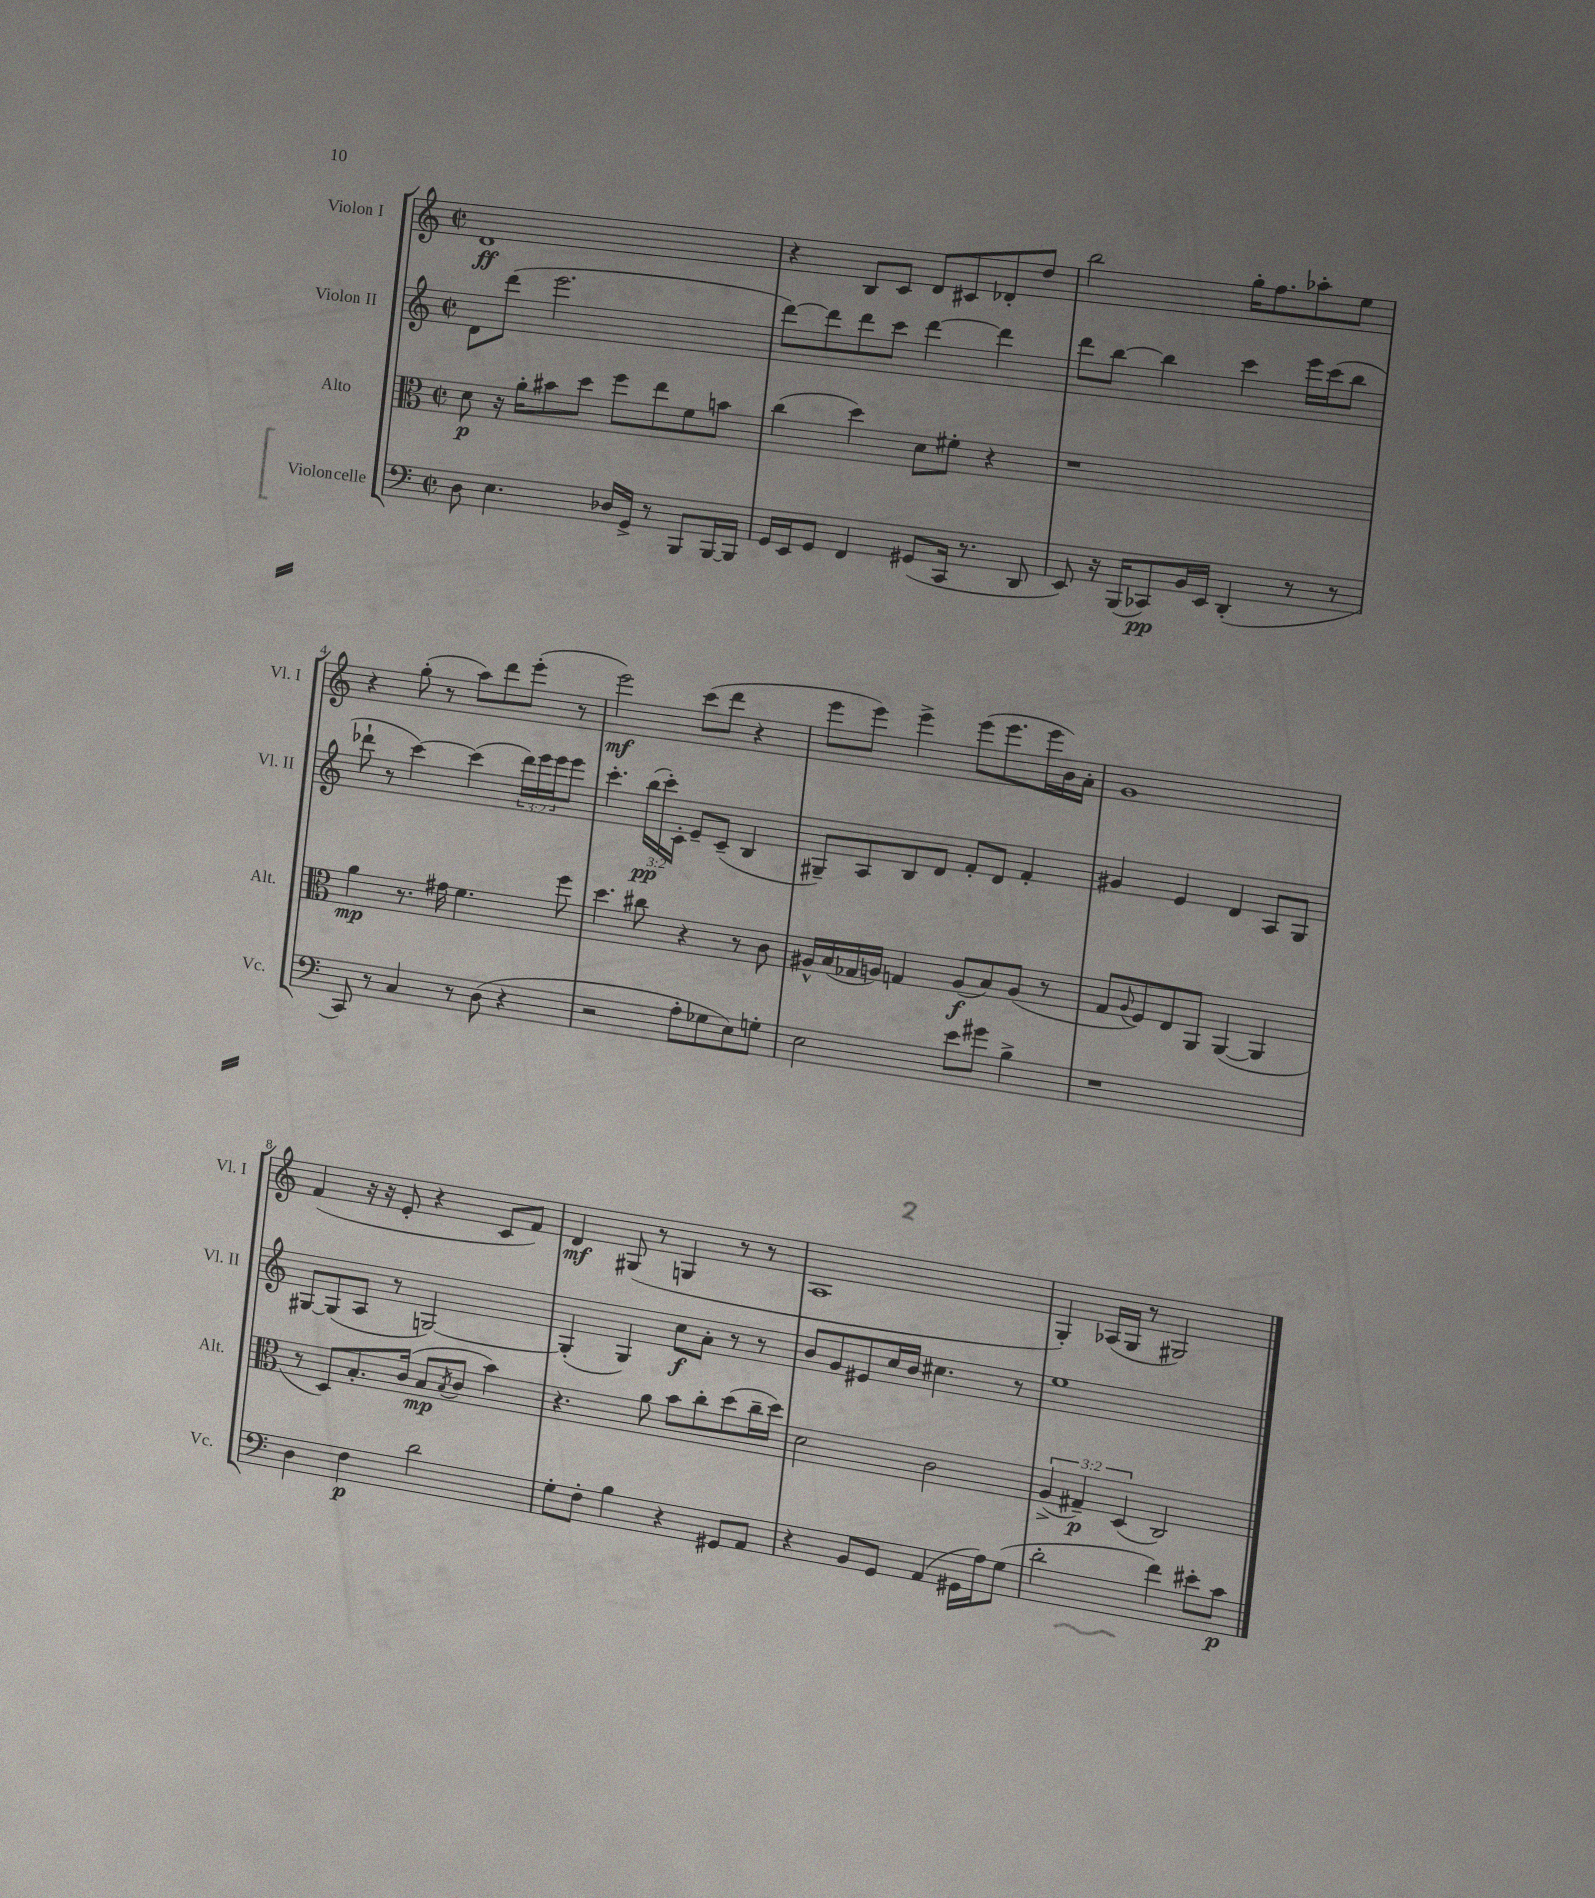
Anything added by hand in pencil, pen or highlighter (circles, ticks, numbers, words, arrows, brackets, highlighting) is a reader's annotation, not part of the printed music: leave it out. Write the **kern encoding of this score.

**kern	**kern	**kern	**kern
*staff4	*staff3	*staff2	*staff1
*clefF4	*clefC3	*clefG2	*clefG2
*k[]	*k[]	*k[]	*k[]
*M2/2	*M2/2	*M2/2	*M2/2
*met(c|)	*met(c|)	*met(c|)	*met(c|)
8D\	8d\	8d\L	1d
4.E\	16r	(8ddd\J	.
.	16a'\LK	.	.
.	8b#\	2.eee\	.
.	8dd\J	.	.
16D-/LL	8ff\L	.	.
16GG^/JJ	.	.	.
8r	8ee\	.	.
8BBB/L	8f\	.	.
[16BBB/L	8b\J	.	.
16BBB/]JJ	.	.	.
=	=	=	=
16GG/LL	(4cc\	[8ddd\L)	4r
16EE/J	.	.	.
8GG/J	.	8ddd\]	.
4FF/	4dd\)	8ddd\	8B/L
.	.	8ccc\J	8c/J
(8GG#/L	8d\L	[4ddd\	8d/L
16CC/Jk	8f#'\J	.	8c#/
8.r	.	.	.
.	4r	4ddd\]	8d-'/
8DD/	.	.	8dd/J
=	=	=	=
8EE/)	1r	8ddd\L	2bb\
16r	.	[8bb\J	.
(16BBB/LK	.	.	.
8CC-/)	.	4bb\]	.
16BB/L	.	.	.
16EE/JJ	.	.	.
(4DD'/	.	4ccc\	16gg'\LK
.	.	.	8.ff\
8r	.	16eee\LL	8aa-'\
.	.	(16ccc\J	.
8r	.	8bb\J	8ee\J
=	=	=	=
8CC/)	4a\	8ddd-`\	4r
8r	.	8r	.
4C/	8.r	[4ccc\)	(8gg'\
.	.	.	8r
.	16g#\	.	.
8r	4.f\	(4ccc\]	8aa\L)
(8D\	.	.	8ddd\
4r	.	24ddd-\LL)	(8eee'\J
.	.	24eee\	.
.	.	24eee\J	.
.	8ff\	8eee\J	8r
=	=	=	=
2r	4.dd\	4.ccc'\	2eee\)
.	8cc#\	(24bb\LL	.
.	.	24ccc'\)	.
.	.	24c'\JJ	.
8A'\L	4r	8e~/L	(8ccc\L
8G-\	.	(8c~/J	8ddd\J
8E\)	8r	4B/	4r
8G'\J	8c\	.	.
=	=	=	=
2E\	16A#^^/LL	8G#~/L)	8eee\L
.	(16B/	.	.
.	16G-/	8A/	8eee\J)
.	16A/JJ)	.	.
.	4G/	8B/	4eee^\
.	.	8d/J	.
8e\L	(8A/L	8f'/L	(8eee\L
8g#\J	8B/)	8d/J	8.eee\
4B^\	(8A/J	4f'/	.
.	.	.	16eee\L
.	8r	.	16b\)
.	.	.	16a'\JJ
=	=	=	=
1r	8G/L	4g#/	1g
.	8qqA/	.	.
.	8F/)	.	.
.	8E/	4e/	.
.	8AA/J	.	.
.	([4AA/	4d/	.
.	4AA/]	8A/L	.
.	.	8G/J	.
=	=	=	=
4D\	8r	[8G#/L	(4f/
.	8D/L)	(8G#/]	.
4F\	8.B'/	8A/J	16r
.	.	.	16r
.	.	8r	8e'/
.	(16c/Jk	.	.
2d\	8B/L	[2G/)	4r
.	8qB/	.	.
.	8c/J	.	.
.	4b\)	.	8c/L
.	.	.	8f/J)
=	=	=	=
8G'\L	4.r	(4G'/]	4d/
8F'\J	.	.	.
4B\	.	4G/)	(8G#/
.	8a\	.	8r
4r	8b\L	8cc\L	4G/
.	8cc'\	8a'\J	.
8GG#/L	(8dd\	8r	8r
8AA/J	16cc~\L	8r	8r
.	16dd\JJ)	.	.
=	=	=	=
4r	2d\	8b/L	1A
.	.	8g/	.
8BB/L	.	8e#/	.
8GG/J	.	16cc/L	.
.	.	16b/JJ	.
(4AA/	2c\	4.cc#\	.
16GG#\LL	.	.	.
16A\J)	.	.	.
(8G\J	.	8r	.
=	=	=	=
2d'\	(6A^/	1ee	4G'/)
.	6G#~/)	.	.
.	.	.	(16A-/LL
.	.	.	16G/JJ
.	(6D/	.	.
.	.	.	8r
4f\)	2C/)	.	2G#/)
8e#'\L	.	.	.
8c\J	.	.	.
==	==	==	==
*-	*-	*-	*-
